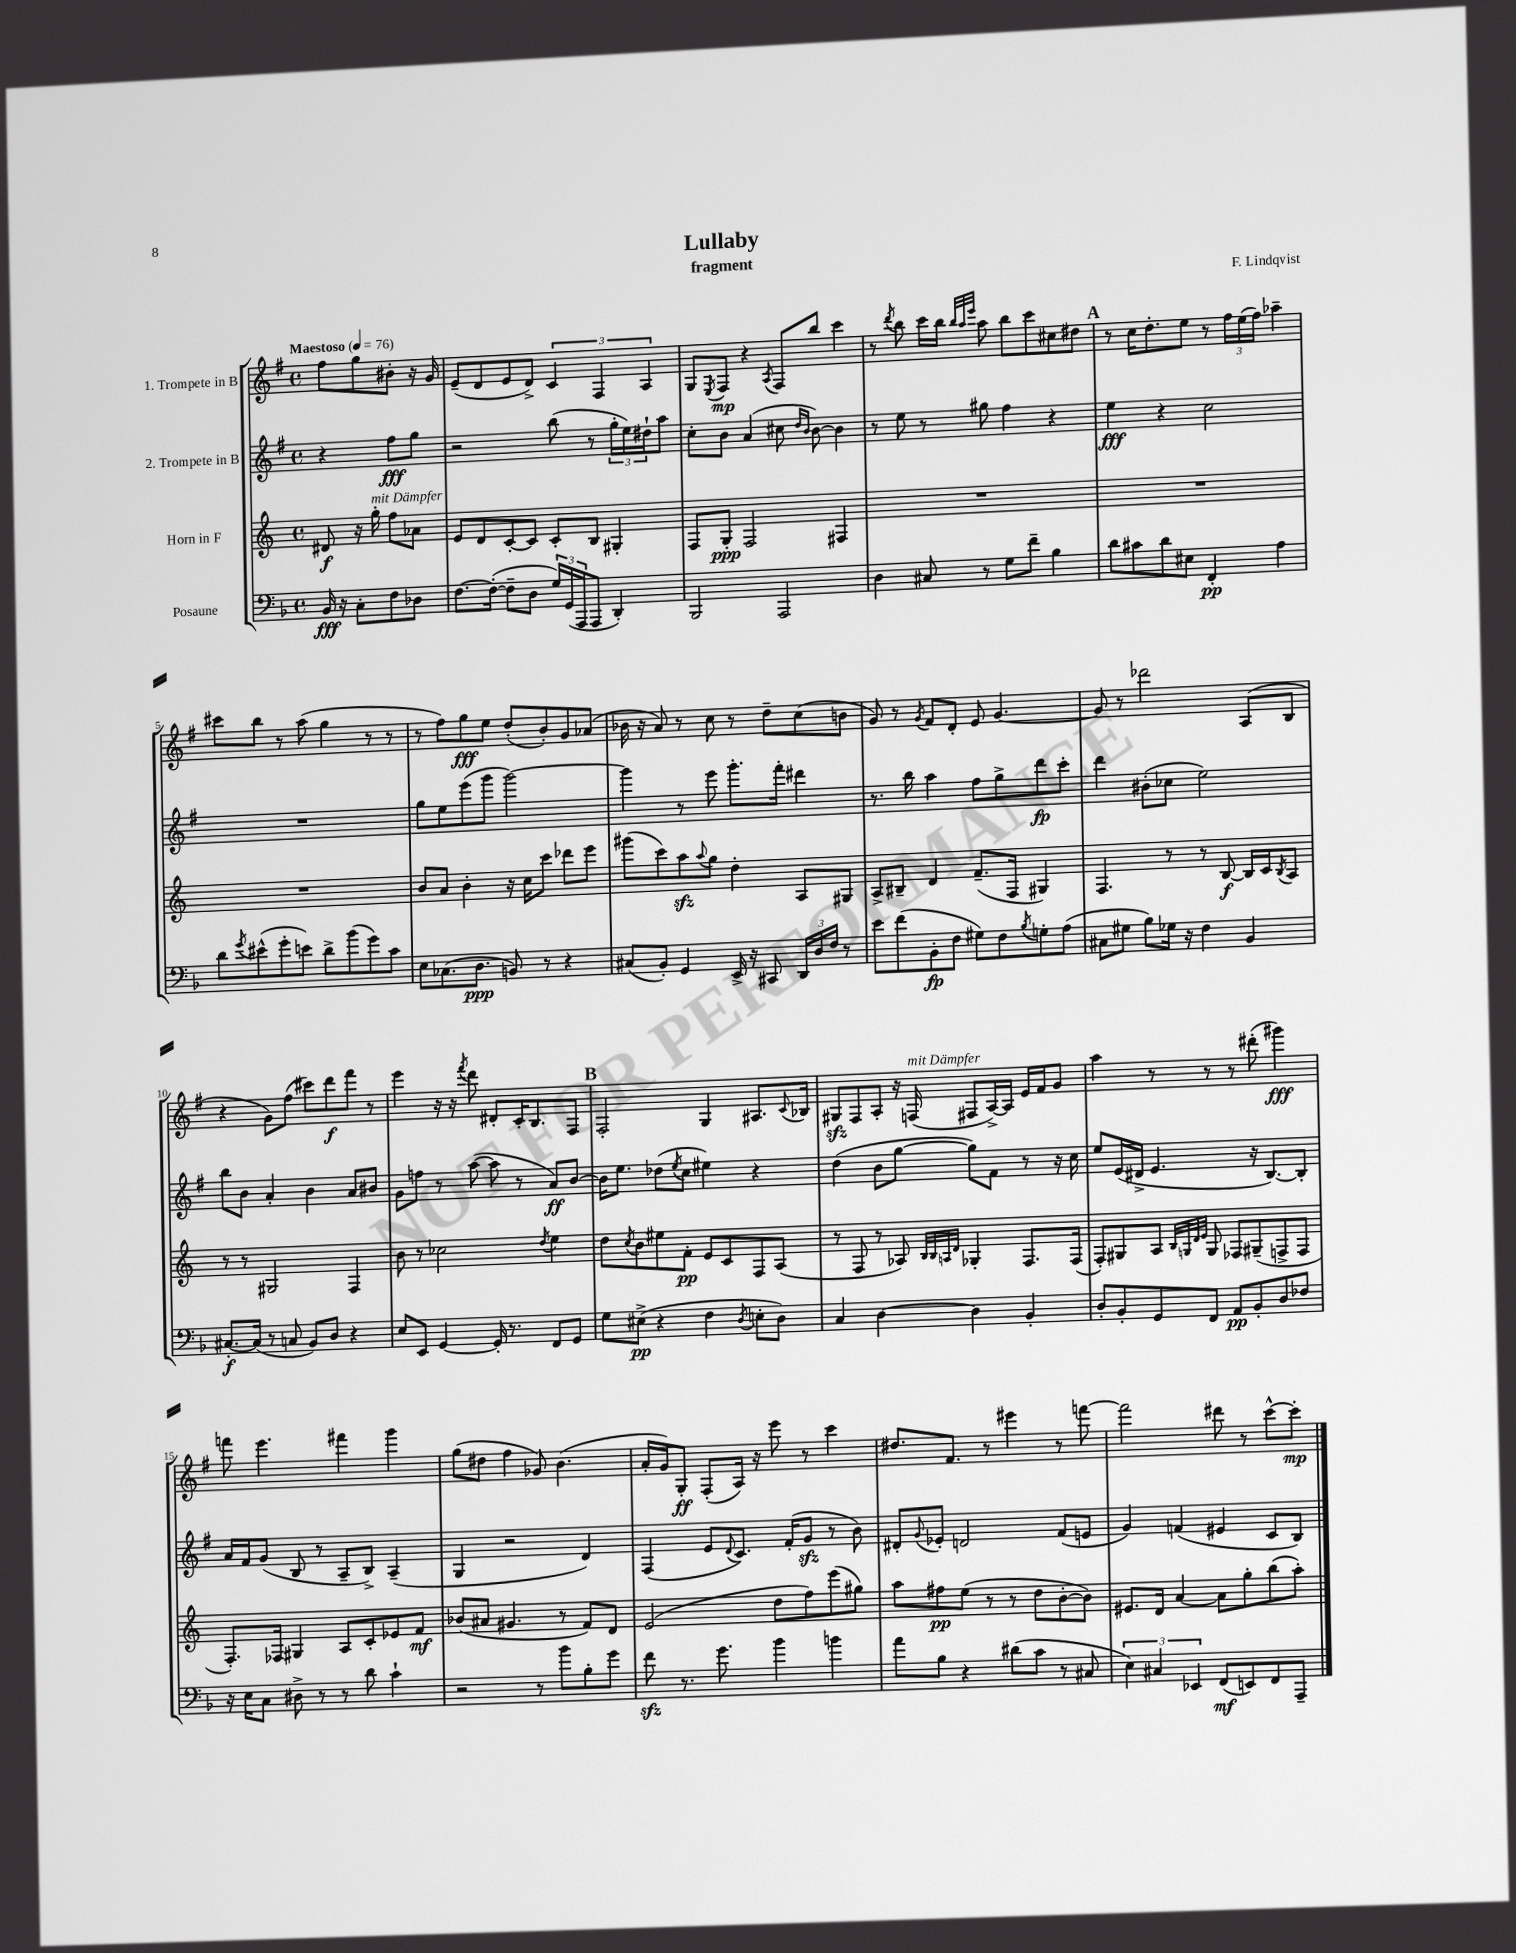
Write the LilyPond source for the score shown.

\header { title = "Lullaby" composer = "F. Lindqvist" subtitle = "fragment" }
<<
\new StaffGroup <<
\new Staff = "s0" \with { instrumentName = "1. Trompete in B" } {
    \clef treble \key g \major \defaultTimeSignature \time 4/4 \partial 2 \tempo "Maestoso" 4 = 76
    fis''8 g''8 bis'8-. r16 g'16 |
    e'8--( d'8 e'8 d'8->) \tuplet 3/2 { c'4 fis4 a4 } |
    g8 \acciaccatura { e8 } fis8\mp r4 \acciaccatura { a8 } fis8 b''8 c'''4 |
    r8 \acciaccatura { d'''8 } b''8 c'''16 b''16 \grace { b''32 a''32 e'''32 } a''8 b''8 c'''8 cis''8 dis''8 |
    \mark \markup { \bold "A" } r8 c''16 d''8.-. e''8 r8 \tuplet 3/2 { fis''16 e''16( fis''16) } aes''4-- |
    cis'''8 b''8 r8 a''8( g''4 r8 r8 |
    r8 fis''8) g''8\fff e''8 d''8-.( b'8-.) g'8 aes'8( |
    bes'16 r16 a'8) r8 c''8 r8 d''8-- c''8( b'8 |
    g'8) r8 \acciaccatura { g'8 } fis'8 d'8-. e'8 g'4.~ |
    g'8 r8 des'''2 a8( b8 |
    r4 g'8) fis''8( cis'''8) d'''8\f fis'''8 r8 |
    e'''4 r16 r16 \acciaccatura { fis'''8 } d'''8 dis'8-. c'16-. b8. fis8 |
    \mark \markup { \bold "B" } fis2-. g4 ais8. \appoggiatura { c'8 } bes16 |
    gis8\sfz fis8 a8-. r16 f16^\markup { \italic "mit Dämpfer" }( fis8 a16~->) a16 e'16 fis'16 g'8 |
    a''4 r8 r8 r8 dis'''8-.( gis'''4\fff) |
    f'''8 e'''4. fis'''4 g'''4 |
    g''8( dis''8 fis''4 ges'8) b'4.( |
    a'16-. g'16) g8-.\ff fis8-.( a16) r16 e'''8 r8 c'''4 |
    dis''8. fis'8. r8 eis'''4 r8 f'''8~ |
    f'''2 dis'''8 r8 c'''8~-^ c'''8-.\mp \bar "|." |
}
\new Staff = "s1" \with { instrumentName = "2. Trompete in B" } {
    \clef treble \key g \major \defaultTimeSignature \time 4/4 \partial 2
    r4 fis''8\fff g''8 |
    r2 b''8( r8 \tuplet 3/2 { g''16-. e''16) dis''16-! } a''8 |
    c''8-. b'8 a'4( cis''8 \grace { d''16 b'16 } b'8~) b'4 |
    r8 e''8 r8 gis''8 fis''4 r4 |
    \mark \markup { \bold "A" } e''4\fff r4 c''2 |
    R1 |
    g''8 e''8 e'''8( g'''8 g'''2~) |
    g'''4 r8 e'''8 g'''8.-. fis'''16-. dis'''4 |
    r8. b''16 a''4 fis''8 g''8-> d'''8\fp c'''8-. |
    d'''4 bis'8-.( ces''8 e''2) |
    b''8 b'8 a'4-. b'4 a'8 bis'8 |
    g'8 f''8 r8 a''8~( a''8 r8 a'8\ff) b'8~ |
    \mark \markup { \bold "B" } b'16 e''8. des''8( \acciaccatura { e''8 } c''8 eis''4) r4 |
    d''4( b'8 g''8~ g''8) fis'8 r8 r16 c''16 |
    e''8 e'16( dis'16-> e'4. r16 b8.~) b8-. |
    a'16 fis'16 g'8( b8 r8 a8-- b8->) a4--( |
    g4 r2 d'4) |
    fis4( e'8 \appoggiatura { d'8 } c'8.) fis'16-.( g'8\sfz r8 b'8) |
    dis'8-. \appoggiatura { g'8 } ees'8-. d'2 fis'8( e'8 |
    g'4) f'4( eis'4 c'8 b8) \bar "|." |
}
\new Staff = "s2" \with { instrumentName = "Horn in F" } {
    \clef treble \key c \major \defaultTimeSignature \time 4/4 \partial 2
    dis'8\f r16 g''16-.^\markup { \italic "mit Dämpfer" } f''8 aes'8 |
    e'8 d'8 c'8~-. c'8 c'8-. b8 gis4-. |
    f8 g8-.\ppp f2 fis4 |
    R1 |
    \mark \markup { \bold "A" } R1 |
    R1 |
    b'8 a'8 b'4-. r16 c''16 c'''8 des'''8 e'''8 |
    gis'''8( c'''8) a''8\sfz \appoggiatura { a''8 } g''8 d''4-. a8 gis8 |
    a8-> bis8-- d'4 f'8.--( f16 gis4) |
    f4. r8 r8 b8~\f b16 c'16 \acciaccatura { b8 } a8 |
    r8 r8 gis2 f4 |
    b'8 r8 ces''2 \acciaccatura { d''8 } e''4 |
    \mark \markup { \bold "B" } d''8 \acciaccatura { c''8 } b'8 eis''8 f'8-.\pp e'8 c'8 f8 a8( |
    r8 f8 r8 aes8) \grace { b32 b32 a32 d'32 } ges4-. f8. f16( |
    f8-.) gis8 a8 \grace { b32 g32 d'32 e'32 } g8 fes8 gis8--( f8-> f8 |
    f8.-.) fes16 gis4 a8 c'8-. ees'8 f'8\mf |
    bes'8( ais'8 gis'4. r8 f'8) d'8 |
    e'2( d''8 f''8) e'''8( gis''8) |
    a''8 fis''8\pp e''8( r8 r8 d''8 b'8~-. b'8) |
    eis'8. d'16 a'4~ a'8 g''8-. b''8( a''8-.) \bar "|." |
}
\new Staff = "s3" \with { instrumentName = "Posaune" } {
    \clef bass \key f \major \defaultTimeSignature \time 4/4 \partial 2
    bes,16\fff r16 c8-. f8 des8 |
    f8.~ f16~-.( f8-- d8 \tuplet 3/2 { g16) g,16( a,,16 } a,,8 d,4-.) |
    bes,,2 a,,2 |
    d4 cis8 r8 g8 f'8-- bes4 |
    \mark \markup { \bold "A" } d'8 cis'8 d'8 eis8 f,4-.\pp a4 |
    d'8 \acciaccatura { g'8 } eis'8-^( g'8-. e'8) d'8-> bes'8( g'8) c'8 |
    e8 ces8.( d8.\ppp b,8) r8 r4 |
    cis8( bes,8-.) g,4 e,16-> r16 cis,8 \tuplet 3/2 { d,16 d16 f16 } r8 |
    e'8 f'8( bes,8-.\fp f8 gis8) f8 \acciaccatura { bes8 } g8-. a8( |
    cis8 gis8 bes8) ges16 r16 f4 bes,4 |
    cis8.~-.\f cis16( r8 c8 bes,8) d8 r4 |
    e8 e,8 g,4~ g,16-. r8. f,8 g,8 |
    \mark \markup { \bold "B" } g8 eis8->\pp( r4 f4 \acciaccatura { d8 } e8-. d8) |
    c4 d4~ d4 bes,4-. |
    d8-. bes,8-. g,8 f,8 a,8\pp bes,8-. d8 fes8 |
    r16 e16 c8 dis8-> r8 r8 d'8 c'4-! |
    r2 r8 bes'8 bes8-. g'8 |
    f'8\sfz r8. g'8. bes'4 b'4 |
    a'8 bes8 r4 dis'8( c'8 r8 cis8 |
    \tuplet 3/2 { e4) cis4 ees,4 } f,8\mf( e,8) f,8 a,,8-- \bar "|." |
}
>>
>>
